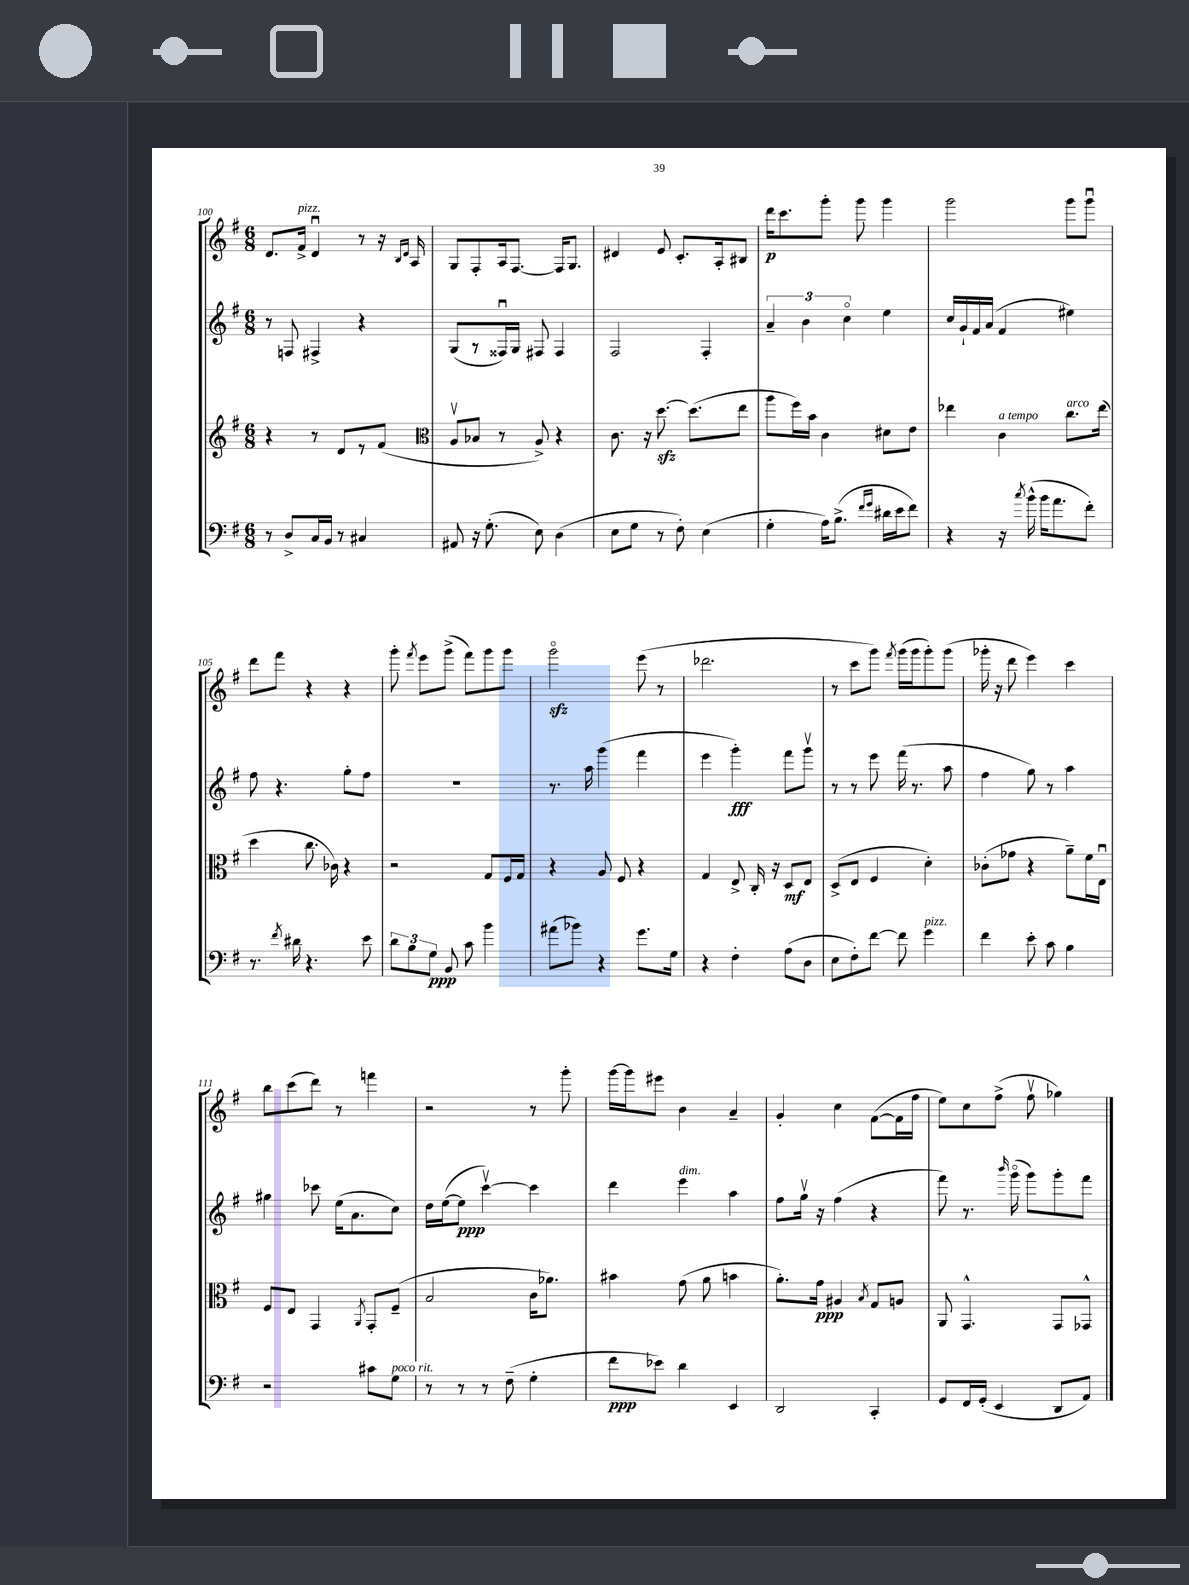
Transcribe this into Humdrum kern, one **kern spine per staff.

**kern	**dynam	**kern	**dynam	**kern	**dynam	**kern	**dynam
*part4	*part4	*part3	*part3	*part2	*part2	*part1	*part1
*staff4	*staff4	*staff3	*staff3	*staff2	*staff2	*staff1	*staff1
*clefF4	*	*clefG2	*	*clefG2	*	*clefG2	*
*k[f#]	*	*k[f#]	*	*k[f#]	*	*k[f#]	*
*M6/8	*	*M6/8	*	*M6/8	*	*M6/8	*
=100	=100	=100	=100	=100	=100	=100	=100
8r	.	4r	.	8r	.	8.d/L	.
8D^/L	.	.	.	8Fn/	.	.	.
!	!	!	!	!	!	!LO:TX:a:i:t=pizz.	!
.	.	.	.	.	.	16f#^/Jk	.
16C/L	.	8r	.	4F#X^/	.	4du/	.
16BB/JJ	.	.	.	.	.	.	.
8r	.	8d/L	.	.	.	.	.
4C#X/	.	8r	.	4r	.	8r	.
.	.	(8f#/J	.	.	.	16r	.
.	.	.	.	.	.	16qqB/LL	.
.	.	.	.	.	.	16qqd/JJ	.
.	.	.	.	.	.	16A/	.
=101	=101	=101	=101	=101	=101	=101	=101
*	*	*clefC3	*	*	*	*	*
8AA#X/	.	8Av/L	.	(8G/L	.	8G/L	.
16r	.	8B-X/J	.	8r	.	8F#'/	.
(8.G'\	.	.	.	.	.	.	.
.	.	8r	.	16F##Xu/L)	.	16A/k	.
.	.	.	.	16G/JJ	.	[8.F#/J	.
8E\)	.	8A^/)	.	8F#X/	.	.	.
(4D\	.	4r	.	4F#/	.	16F#/KL]	.
.	.	.	.	.	.	8.G/J	.
=102	=102	=102	=102	=102	=102	=102	=102
8E\L	.	8.c\	.	2F#/	.	4d#X/	.
8G\J	.	.	.	.	.	.	.
.	.	16r	.	.	.	.	.
8r	.	[8.ddzz\	.	.	.	8e/	.
8F#'\)	.	.	.	.	.	8.c'/L	.
.	.	(8.dd\L]	.	.	.	.	.
(4E\	.	.	.	4F#'/	.	.	.
.	.	.	.	.	.	16A'/k	.
.	.	8ee\J	.	.	.	8B#X/J	.
=103	=103	=103	=103	=103	=103	=103	=103
4G'\	.	8aa\L	.	6a~/	.	16ddd\KL	p
.	.	.	.	.	.	8.ccc\	.
.	.	16ff#\L)	.	.	.	.	.
.	.	.	.	6b\	.	.	.
.	.	16b\JJ	.	.	.	.	.
16A\KL)	.	4c\	.	.	.	8ggg'\J	.
(8.B^\J	.	.	.	.	.	.	.
.	.	.	.	6cc\	.	.	.
.	.	.	.	.	.	8ggg\	.
16qqf#/LL	.	.	.	.	.	.	.
16qqg/JJ	.	.	.	.	.	.	.
16d#X\LL	.	8d#X\L	.	4ee\	.	4ggg\	.
16e\J	.	.	.	.	.	.	.
8f#\J)	.	8e\J	.	.	.	.	.
=104	=104	=104	=104	=104	=104	=104	=104
4r	.	4ee-X\	.	16cc/LL	.	2ggg\	.
.	.	.	.	16g`/	.	.	.
.	.	.	.	16f#/	.	.	.
.	.	.	.	(16a/JJ	.	.	.
!	!	!LO:TX:a:i:t=a tempo	!	!	!	!	!
16r	.	4c\	.	4f#/	.	.	.
8qcc/	.	.	.	.	.	.	.
(16b^^\	.	.	.	.	.	.	.
16b\KL	.	.	.	.	.	.	.
8.a\	.	.	.	.	.	.	.
!	!	!LO:TX:a:i:t=arco	!	!	!	!	!
.	.	8.cc\L	.	4ee#X\)	.	8ggg\L	.
8f#'\J)	.	.	.	.	.	8gggu\J	.
.	.	(16ee-\Jk	.	.	.	.	.
!!LO:LB:g=z
=105	=105	=105	=105	=105	=105	=105	=105
8.r	.	4dd\	.	8ff#\	.	8ddd\L	.
.	.	.	.	4.r	.	8fff#\J	.
8qf#/	.	.	.	.	.	.	.
16d#X\	.	.	.	.	.	.	.
4.r	.	8.cc\	.	.	.	4r	.
.	.	16c-X\)	.	.	.	.	.
.	.	4r	.	8gg'\L	.	4r	.
8e\	.	.	.	8ff#\J	.	.	.
=106	=106	=106	=106	=106	=106	=106	=106
12d\L	.	2r	.	2.r	.	8ggg'\	.
12B\	.	.	.	.	.	.	.
.	.	.	.	.	.	8qfff#/	.
.	.	.	.	.	.	8eee\L	.
12G\J	ppp	.	.	.	.	.	.
8BB/	.	.	.	.	.	(8ggg^\J	.
8c\	.	.	.	.	.	8fff#\L)	.
4b\	.	8G/L	.	.	.	8ggg\	.
.	.	16F#/L	.	.	.	8ggg\J	.
.	.	16G/JJ	.	.	.	.	.
=107	=107	=107	=107	=107	=107	=107	=107
(8a#X\L	.	4r	.	8.r	.	2gggzz\	.
8b-X\J)	.	.	.	.	.	.	.
.	.	.	.	16aa\	.	.	.
4r	.	8A/	.	(4ggg\	.	.	.
.	.	8F#/	.	.	.	.	.
8.g\L	.	4r	.	4fff#\	.	(8eee\	.
.	.	.	.	.	.	8r	.
16G\Jk	.	.	.	.	.	.	.
=108	=108	=108	=108	=108	=108	=108	=108
4r	.	4G/	.	4eee\	.	2.ddd-X\	.
4F#'\	.	8E^/	.	4ggg'\)	fff	.	.
.	.	16C'/	.	.	.	.	.
.	.	16r	.	.	.	.	.
(8A\L	.	8D/L	mf	8fff#\L	.	.	.
8D\J	.	8E/J	.	8gggv\J	.	.	.
=109	=109	=109	=109	=109	=109	=109	=109
8E\L	.	(8D^/L	.	8r	.	8r	.
8F#'\)	.	8E/J	.	8r	.	8ccc\L	.
[8f#\J	.	4F#/	.	8eee\	.	8ggg\J)	.
.	.	.	.	.	.	8qfff#/	.
8f#\]	.	.	.	(16fff#\	.	(16ggg\LL	.
.	.	.	.	8.r	.	16ggg\J	.
!LO:TX:a:i:t=pizz.	!	!	!	!	!	!	!
4g\	.	4d'\)	.	.	.	8ggg'\)	.
.	.	.	.	8aa\	.	(8ggg\J	.
=110	=110	=110	=110	=110	=110	=110	=110
4f#\	.	(8c-X'\L	.	4ff#\	.	16ggg-X'\	.
.	.	.	.	.	.	16r	.
.	.	8g-X\J	.	.	.	8ddd\	.
8e'\	.	4r	.	8gg\)	.	4eee\)	.
8c\	.	.	.	8r	.	.	.
4B\	.	8a~\L)	.	4aa\	.	4ccc\	.
.	.	16f#\L	.	.	.	.	.
.	.	16Eu\JJ	.	.	.	.	.
!!LO:LB:g=z
=111	=111	=111	=111	=111	=111	=111	=111
2r	.	8F#/L	.	4gg#X\	.	8bb\L	.
.	.	8E/J	.	.	.	(8ccc\	.
.	.	4GG/	.	8ccc-X\	.	8ddd\J)	.
.	.	.	.	(16ee\KL	.	8r	.
.	.	.	.	8.a\	.	.	.
.	.	8qAA/	.	.	.	.	.
8c#X\L	.	8GG'/L	.	.	.	4fffn\	.
!LO:TX:a:i:t=poco rit.	!	!	!	!	!	!	!
8G\J	.	(8F#~/J	.	8cc\J)	.	.	.
=112	=112	=112	=112	=112	=112	=112	=112
8r	.	2B/	.	16dd\LL	.	2r	.
.	.	.	.	([16ee\J	.	.	.
8r	.	.	.	8ee\J]	ppp	.	.
8r	.	.	.	[4cccv\)	.	.	.
(8F#~\	.	.	.	.	.	.	.
4G'\	.	16c\KL	.	4ccc\]	.	8r	.
.	.	8.a-X\J)	.	.	.	.	.
.	.	.	.	.	.	8ggg'\	.
=113	=113	=113	=113	=113	=113	=113	=113
8f#\L	ppp	4b#X\	.	4ddd\	.	[16ggg\LL	.
.	.	.	.	.	.	16ggg\J]	.
8e-X\J)	.	.	.	.	.	8eee#X\J	.
!	!	!	!	!LO:TX:a:i:t=dim.	!	!	!
4d\	.	(8g\	.	4eee\	.	4b\	.
.	.	8a\	.	.	.	.	.
4EE/	.	4bn\	.	4aa\	.	4a~/	.
=114	=114	=114	=114	=114	=114	=114	=114
2DD/	.	8.a'\L)	.	8ff#\L	.	4g'/	.
.	.	.	.	16ggv\Jk	.	.	.
.	.	16g\Jk	ppp	16r	.	.	.
.	.	4A#X/	.	(4ff#\	.	4cc\	.
.	.	8qB/	.	.	.	.	.
4CC'/	.	8G/L	.	4r	.	([8f#\L	.
.	.	8An/J	.	.	.	16f#\L]	.
.	.	.	.	.	.	16ff#\JJ	.
=115	=115	=115	=115	=115	=115	=115	=115
8GG/L	.	8AA/	.	8fff#\)	.	8ee\L)	.
16FF#/L	.	4.GG^^/	.	8.r	.	8cc\	.
(16GG'/JJ	.	.	.	.	.	.	.
4EE/	.	.	.	.	.	(8ff#^\J	.
.	.	.	.	16qqbbb/	.	.	.
.	.	.	.	(16ggg\	.	.	.
.	.	.	.	8ggg\L)	.	8ff#v\	.
8DD/L	.	8GG/L	.	8ggg'\	.	4gg-X\)	.
8AA/J)	.	8GG-X^^/J	.	8fff#\J	.	.	.
==	==	==	==	==	==	==	==
*-	*-	*-	*-	*-	*-	*-	*-
